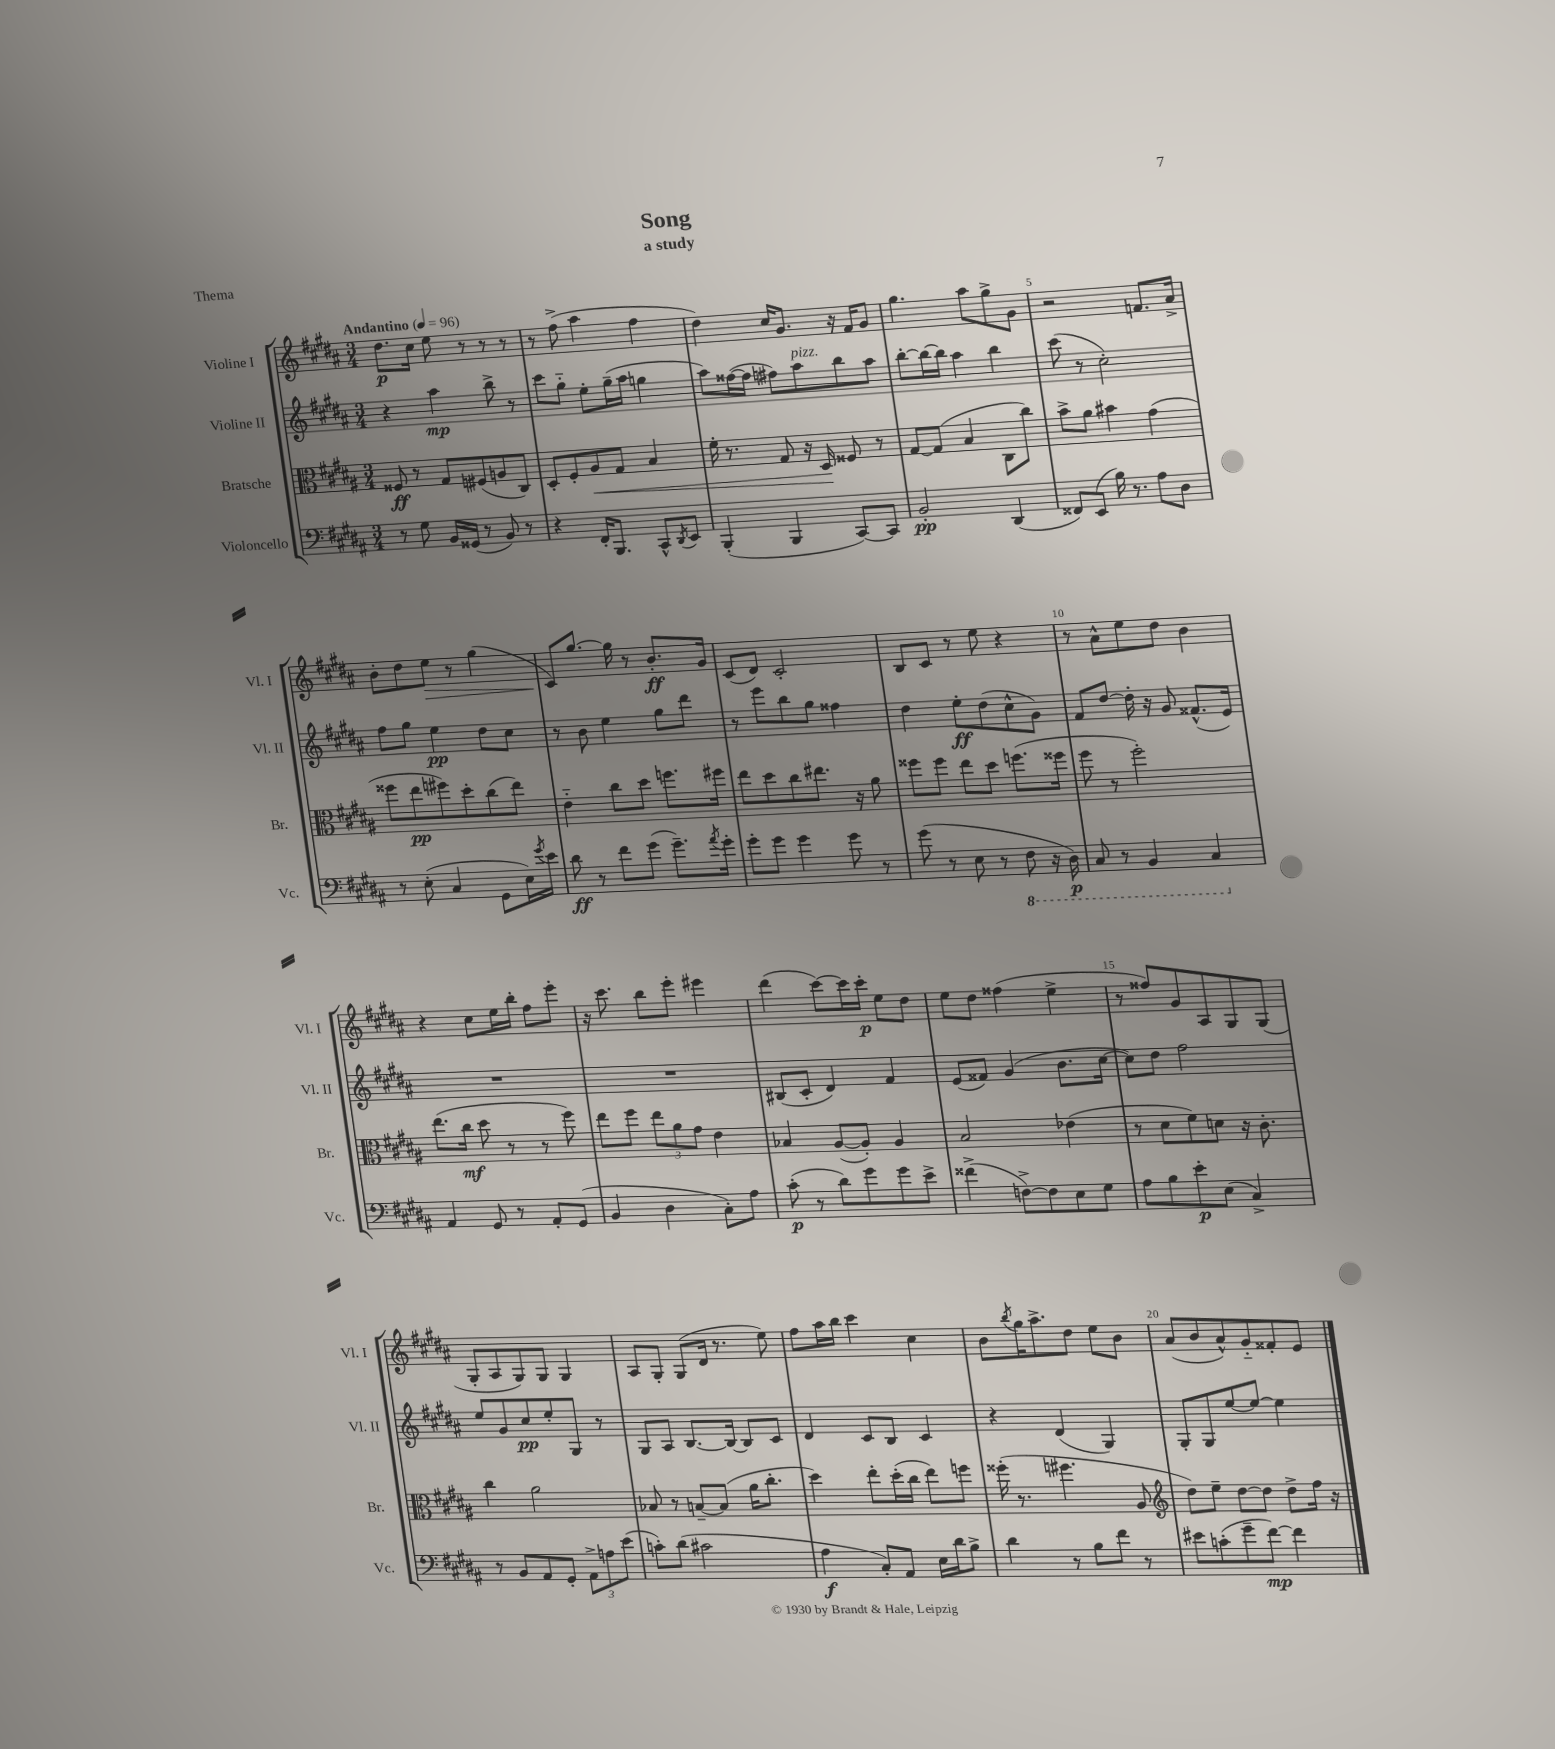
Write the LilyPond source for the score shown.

\header { title = "Song" subtitle = "a study" piece = "Thema" }
<<
\new StaffGroup <<
\new Staff = "s0" \with { instrumentName = "Violine I" shortInstrumentName = "Vl. I" } {
    \clef treble \key b \major \numericTimeSignature \time 3/4 \tempo "Andantino" 4 = 96
    dis''8.\p cis''16 e''8 r8 r8 r8 |
    r8 fis''8->( ais''4 fis''4 |
    dis''4) cis''16 gis'8. r16 fis'16 gis'8 |
    gis''4. ais''8 gis''8-> gis'8 |
    r2 f'8. ais'16-> |
    b'8-. dis''8 e''8\> r8 gis''4( |
    cis'8\!) gis''8.~ gis''16 r8 b'8.-.\ff gis'16 |
    cis'8( dis'8) cis'2-. |
    b8 cis'8 r8 e''8 r4 |
    r8 ais'8-^ e''8 dis''8 b'4 |
    r4 cis''8 e''16 b''16-. fis''8 e'''8-. |
    r16 cis'''8. b''8 e'''8-. eis'''4 |
    dis'''4( cis'''8~) cis'''16 cis'''16-.\p e''8 dis''8 |
    e''8 dis''8 fisis''4( e''4-> |
    r8 fisis''8) gis'8 ais8 gis8 gis8( |
    gis8-. ais8 gis8) gis8 gis4 |
    ais8 gis8-. gis8( dis'16 r8. e''8) |
    fis''8 ais''16 b''16 cis'''4 cis''4 |
    b'8 \acciaccatura { b''8 } gis''16 ais''8.-> dis''8 e''8 b'8 |
    ais'8( b'8 ais'8-^) gis'8-_ fisis'8-. e'8 \bar "|." |
}
\new Staff = "s1" \with { instrumentName = "Violine II" shortInstrumentName = "Vl. II" } {
    \clef treble \key b \major \numericTimeSignature \time 3/4
    r4 ais''4\mp b''8-> r8 |
    cis'''8 gis''8-_ e''8-. gis''16--( ais''16 g''4 |
    ais''8) fisis''16~( fisis''16 fis''8) ais''8^\markup { \italic "pizz." } b''8 ais''8 |
    b''8~-. b''16~ b''16 ais''4 b''4 |
    cis'''8( r8 cis''2-.) |
    fis''8 gis''8 e''4\pp dis''8 cis''8 |
    r8 b'8 e''4 gis''8 dis'''8 |
    r8 e'''8 b''8 gis''8 fisis''4 |
    dis''4 e''8-.\ff dis''8( cis''8-^ gis'8) |
    fis'8 dis''8~ dis''16-. r16 gis'8 fisis'8.-^( e'16) |
    R2. |
    R2. |
    bis8( cis'8-. dis'4) fis'4 |
    e'8( fisis'8) gis'4( b'8. cis''16~ |
    cis''8) dis''8 fis''2 |
    e''8 gis'8 cis''8\pp e''8-. gis8 r8 |
    gis8 ais8 b8.~ b16~ b8 cis'8 |
    dis'4 cis'8 b8 cis'4 |
    r4 dis'4( gis4) |
    gis8-. gis8 e''8~ e''8~ e''4 \bar "|." |
}
\new Staff = "s2" \with { instrumentName = "Bratsche" shortInstrumentName = "Br." } {
    \clef alto \key b \major \numericTimeSignature \time 3/4
    fisis8\ff r8 gis8 fis8( a8 cis8) |
    dis8-. fis8-. ais8\< gis8 b4 |
    fis'16-. r8. gis8 r16 dis16\! fisis8 r8 |
    gis8~ gis8( b4 cis8 cis''8) |
    b'8-> ais'8 bis'4 gis'4( |
    fisis''8 e''8\pp fis''8) dis''8-. cis''8( e''8) |
    e'4-_ cis''8 dis''8 f''8. fis''16 |
    e''8 dis''8 cis''8 eis''8. r16 ais'8 |
    fisis''8 fisis''8 e''8 dis''8 f''8.( fisis''16 |
    fis''8 r8 fis''2-.) |
    e''8.( cis''16\mf dis''8 r8 r8 fis''8) |
    e''8 fis''8 \tuplet 3/2 { e''8 ais'8 gis'8 } e'4 |
    bes4 ais8~( ais8-.) ais4 |
    b2 ees'4( |
    r8 dis'8 fis'8) d'8 r16 cis'8.-. |
    cis''4 ais'2 |
    bes8 r8 b8~-- b8( ais'16 cis''8.-. |
    dis''4) e''8-. dis''16-.( cis''16 e''8) f''8 |
    fisis''16-.( r8. fis''4. ais8 |
    \clef treble dis''8) e''8-- dis''8~ dis''8 dis''8-> fis''16 r16 \bar "|." |
}
\new Staff = "s3" \with { instrumentName = "Violoncello" shortInstrumentName = "Vc." } {
    \clef bass \key b \major \numericTimeSignature \time 3/4
    r8 gis8 b,16 gisis,16( r8 b,8) r8 |
    r4 fis,16-. b,,8. cis,8-^ \acciaccatura { dis,8 } e,8 |
    b,,4-.( b,,4 cis,8~) cis,8 |
    b,2-.\pp dis,4( |
    fisis,8) e,8( b16) r8. ais8 dis8 |
    r8 e8-.( cis4 gis,8 e16) \acciaccatura { gis'8 } e'16 |
    dis'8\ff r8 fis'8 gis'8( gis'8.--) \acciaccatura { ais'8 } gis'16-. |
    gis'8-. gis'8 gis'4 gis'8 r8 |
    gis'8( r8 e8 r8 \ottava #-1 fis,8 r16 dis,16\p) |
    cis,8 r8 b,,4 cis,4 \ottava #0 |
    ais,4 gis,8 r8 ais,8-. gis,8( |
    b,4 dis4 cis8-.) ais8 |
    cis'8-.\p( r8 dis'8) gis'8 gis'8 e'8-> |
    fisis'4->( f8~->) f8 e8 gis8 |
    ais8 b8 e'8-.\p e8( cis4->) |
    r8 b,8 ais,8 gis,8-. \tuplet 3/2 { ais,8-> a8 e'8( } |
    c'8-.) dis'8( cis'2 |
    ais4\f cis8-.) ais,8 e16 dis'16 b8-> |
    dis'4 r8 b8 fis'8 r8 |
    eis'8 c'8-.( gis'8-- fis'8~\mp) fis'4 \bar "|." |
}
>>
>>
\layout { \context { \Score \override BarNumber.break-visibility = ##(#f #t #t) barNumberVisibility = #(every-nth-bar-number-visible 5) } }
